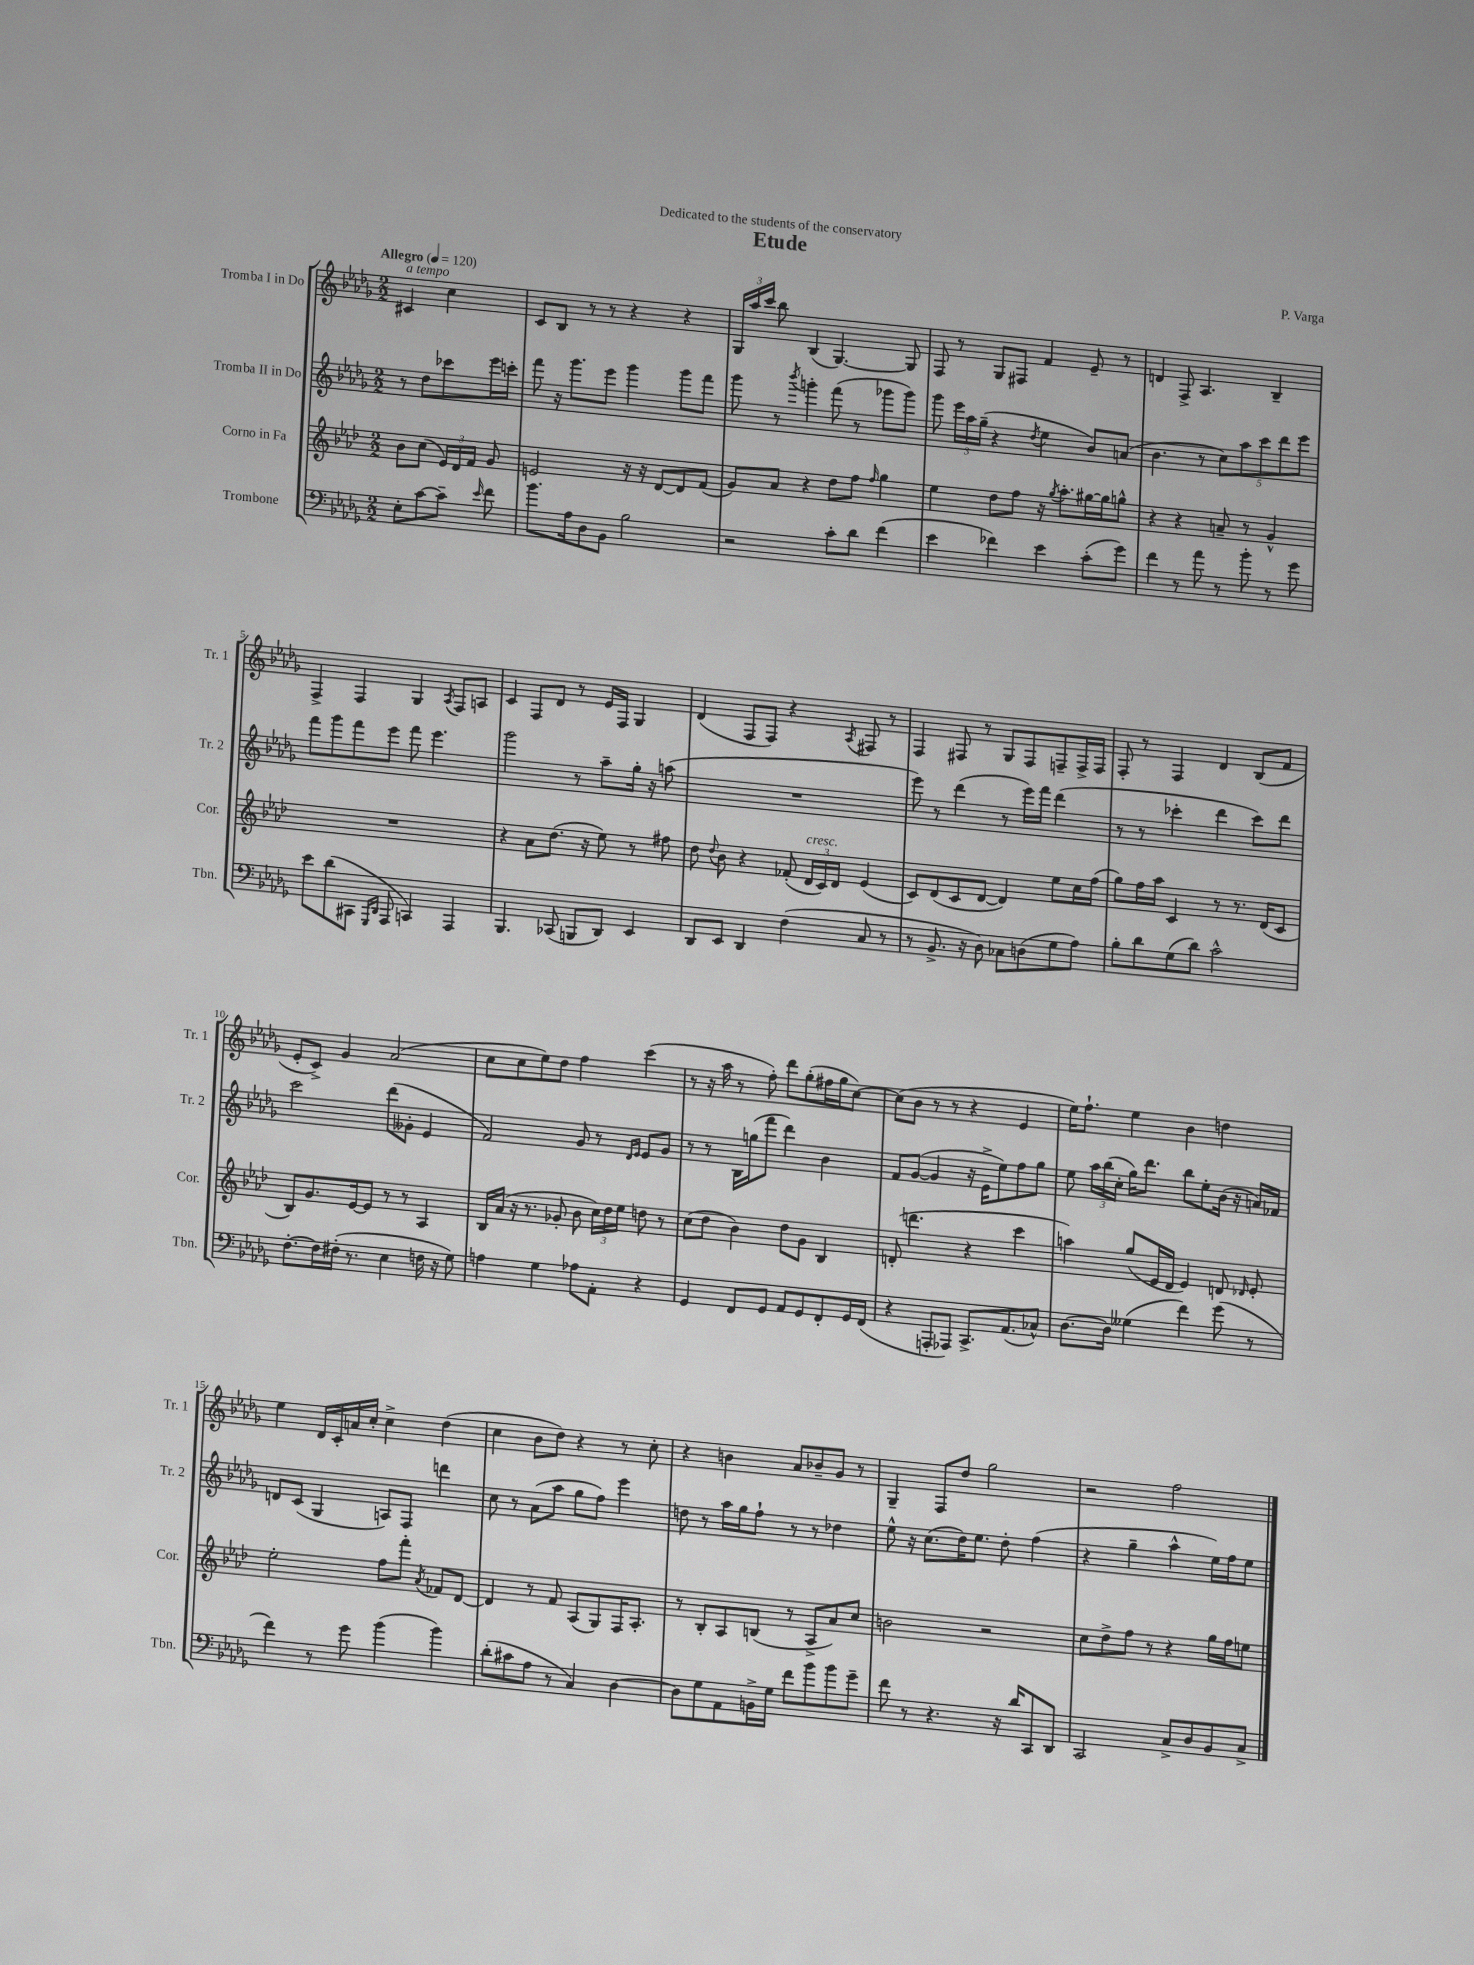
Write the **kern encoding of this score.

**kern	**kern	**kern	**kern
*part4	*part3	*part2	*part1
*staff4	*staff3	*staff2	*staff1
*I"Trombone	*I"Corno in Fa	*I"Tromba II in Do	*I"Tromba I in Do
*I'Tbn.	*I'Cor.	*I'Tr. 2	*I'Tr. 1
*clefF4	*clefG2	*clefG2	*clefG2
*k[b-e-a-d-g-]	*k[b-e-a-d-]	*k[b-e-a-d-g-]	*k[b-e-a-d-g-]
*M2/2	*M2/2	*M2/2	*M2/2
*MM120	*MM120	*MM120	*MM120
=	=	=	=
!	!	!	!LO:TX:a:B:t=Allegro
!	!	!	!LO:TX:a:i:t=a tempo
8E-'\L	8b-\L	8r	4c#X/
[8c\	(8cc\J	8dd-\L	.
8c~\J]	24e-/LL)	8ccc-X\	4cc\
.	24d-/	.	.
.	24f/JJ	.	.
16qqe-/	.	.	.
8f\	8g/	16eee-\L	.
.	.	16cccn'\JJ	.
=1	=1	=1	=1
8.b-\L	2en/	8fff\	8c/L
.	.	16r	8B-/J
16A-\k	.	8.ggg-\L	.
8D-\	.	.	8r
8BB-\J	.	8eee-\J	8r
2B-\	16r	4ggg-\	4r
.	16r	.	.
.	[8d-/L	.	.
.	8d-/]	8ggg-\L	4r
.	(8f/J	8fff\J	.
=2	=2	=2	=2
2r	8g/L)	8ggg-\	24G-/LL
.	.	.	24aa-/
.	.	.	24ccc/JJ
.	8a-/J	8r	8bb-\
.	.	8qbbb-/	.
.	4r	4gggn'\	(4B-/
8c'\L	8dd-\L	(8fff\	[4.G-/)
8d-\J	8ff\J	8r	.
.	16qqff/	.	.
(4f\	4gg\	8ggg-X\L	.
.	.	8ggg-\J)	8G-/]
=3	=3	=3	=3
4e-\	4ee-\	8ggg-\	8F/
.	.	24eee-\LL	8r
.	.	24aa-\	.
.	.	(24gg-~\JJ	.
4f-X\)	8dd-\L	4r	8G-/L
.	8ff\J	.	8F#X/J
.	.	8qdd-/	.
4e-\	16r	4ee-\	4f/
.	8qgg/	.	.
.	8.aa-'\L	.	.
(8c'\L	[16gg#X\L	8b-/L)	8e-~/
.	16gg#\J]	.	.
8g-\J)	8ggn^^\J	(8an/J	8r
=4	=4	=4	=4
4f\	4r	4.b-\	4dn/
8r	4r	.	8F^/
8a-\	.	8r	4.A-/
8r	8an~/	10cc\L)	.
.	.	10aa-\	.
8b-'\	8r	.	.
.	.	10ccc\	.
8r	4g^^/	.	4B-~/
.	.	10ddd-\	.
8g-\	.	.	.
.	.	10eee-\J	.
!!LO:LB:g=z
=5	=5	=5	=5
8e-\L	1r	8fff\L	4F^/
(8d-\	.	8ggg-\	.
8CC#X\J	.	8fff\	4F/
16qqGGG-/LL	.	.	.
16qqDD-/JJ	.	.	.
8AAA-/	.	8eee-\J	.
4CCn/)	.	8fff\	4G-/
.	.	4.eee-\	.
.	.	.	8qA-/
4AAA-/	.	.	8F/L
.	.	.	8An/J
=6	=6	=6	=6
4.BBB-/	4r	2ggg-\	4c/
.	8a-\L	.	8F/L
(8CC-X/	(8.dd-\J	.	8d-/J
8BBBn/L	.	8r	8r
.	16r	.	.
8DD-/J)	8ee-\)	8aa-~\L	16e-/LL
.	.	.	16F/JJ
4EE-/	8r	16gg-'\Jk	4G-/
.	.	16r	.
.	8ff#X\	(8aan\	.
=7	=7	=7	=7
8DD-/L	8dd-\	1r	(4d-/
.	8qqdd-/	.	.
8EE-/J	8b-\	.	.
4DD-/	4r	.	8F/L
.	.	.	8F/J)
(4F\	(8f-X'/	.	4r
!	!LO:TX:a:i:t=cresc.	!	!
.	24d-/LL	.	.
.	24c/)	.	.
.	24d-/JJ	.	.
.	.	.	8qA-/
8C/	(4e-/	.	8F#X/
8r	.	.	8r
=8	=8	=8	=8
8r	8c/L)	8eee-\)	4F/
8.BB-^/	(8d-/	8r	.
.	8c/	(4ddd-\	8F#X/
16r	.	.	.
8D-\)	[8d-/J	.	8r
8C-X\L	4d-/])	8r	8G-/L
(8Dn\	.	16eee-\LL)	8F#/
.	.	16fff\JJ	.
8G-\	8ee-\L	(4ddd-\	8Fn~/
8A-\J)	16cc\L	.	16F^/L
.	(16ff\JJ	.	16F/JJ
=9	=9	=9	=9
8B-'\L	8gg\L)	8r	8F'/
8d-\	16ff\L	8r	8r
.	16aa-\JJ	.	.
(8G-\	4c/	4ccc-X'\	4F/
8d-\J)	.	.	.
2c^^\	8r	4ddd-\	4d-/
.	8.r	.	.
.	.	8ccc-\L)	(8B-/L
.	(16d-/KL	.	.
.	8c/J	8ddd-\J	8f/J
!!LO:LB:g=z
=10	=10	=10	=10
[8.F'\L	8B-/L)	2ccc\	8e-'/L
.	8.g/	.	8c^/J)
16F\L]	.	.	.
(16F#X'\JJ	.	.	4g-/
8.r	[16e-/k	.	.
.	8e-/J]	.	.
4E-\	8r	(8ddd-\L	(2a-/
.	8r	8g--X'\J	.
16Fn\	4A-/	4e-/	.
16r	.	.	.
8G-\)	.	.	.
=11	=11	=11	=11
4An\	16B-/LL	2f/)	8cc\L
.	(16a-/JJ	.	.
.	16r	.	8cc\
.	8.r	.	.
4G-\	.	.	8ee-\)
.	8g-X'/	.	8dd-\J
8A-X\L	8b-\	8g-/	4ff\
8AA-'\J	24cc\LL)	8r	.
.	24dd-\	.	.
.	24ee-\JJ	.	.
.	.	16qqd-/LL	.
.	.	16qqe-/JJ	.
4r	8ddn\	8e-/L	(4ccc\
.	8r	8g-/J	.
=12	=12	=12	=12
4GG-/	(8cc\L	8r	8r
.	8dd-\J	8r	16r
.	.	.	16aa-\
8FF/L	4b-\)	16B-\LL	8r
.	.	(16ggn\J	.
8GG-/J	.	8fff\J	8ff'\)
8AA-/L	8dd-\L	4ddd-\)	8ddd-\L
8GG-/	8g\J	.	(8gg-'\
8FF'/	4B-/	4b-\	16ff#X\L
.	.	.	16gg-\J
16GG-/L	.	.	[8cc\J)
(16FF/JJ	.	.	.
=13	=13	=13	=13
4r	(8dn'/	8f/L	(8cc\L]
.	4.dddn\	([8g-/J	8b-\J
8AAAn'/L	.	4g-/]	8r
8AAA-X/J)	.	.	8r
8.CC^/L	4r	16r	4r
.	.	16e-^\KL	.
.	.	8ee-\)	.
(8.AA-/	.	.	.
.	4ccc\	8ff\	4e-/
8C-X^^/J)	.	8gg-\J	.
=14	=14	=14	=14
[8.D-\L	4aan\)	8ee-\	16ee-\KL)
.	.	.	8.ff`\J
.	.	24aa-\LL	.
.	.	(24bb-\	.
16D-\Jk]	.	.	.
.	.	24cc'\JJ	.
(4G--X\	(8gg/L	16gg-\KL)	4ee-\
.	.	8.ddd-\J	.
.	16e-/L	.	.
.	16d-/JJ	.	.
4f\)	4e-/)	8bb-\L	4b-\
.	.	8ee-'\	.
(8g-\	8dn/	(16b-\Jk	4ddn\
.	.	16r	.
.	16qqd-X/	.	.
8r	8e-'/	16an/LL)	.
.	.	16f-X/JJ	.
!!LO:LB:g=z
=15	=15	=15	=15
4f\)	2ee-'\	8dn/L	4ee-\
.	.	(8c/J	.
8r	.	4G-/	16d-/LL
.	.	.	16c'/
8g-\	.	.	16an/
.	.	.	16cc'/JJ
(4b-\	8ff\L	8An/L)	4cc^\
.	8fff'\J	8F/J	.
.	8qa-/	.	.
4b-\)	8f-X/L	4dddn\	(4dd-\
.	[8d-/J	.	.
=16	=16	=16	=16
(8d-'\L	4d-/]	8cc\	4cc\
8c#X\	.	8r	.
8A-\J	8r	(8a-\L	8b-\L
8r	8f/	8aa-\J	8dd-\J)
4C/)	(8A-/L	8gg-\L	4r
.	8G/)	8ff\J)	.
[4D-\	16F/K	4eee-\	8r
.	8.A-'/J	.	.
.	.	.	8cc'\
=17	=17	=17	=17
8D-\L]	8r	8ddn\	4r
8G-\	8B-'/L	8r	.
8AA-\	8A-/	16aa-\LL	4bn\
.	.	16gg-\J	.
16BBn^\L	(8Bn/J	8ff`\J	.
16G-\JJ	.	.	.
8f\L	8r	8r	8a-/L
8b-\	8A-^/L	8r	8b-X~/
8b-\	8a-/)	4dd-X\	8g-/J
8g-~\J	8cc/J	.	8r
=18	=18	=18	=18
8f\	2bn\	8ee-^^\	4G-~/
8r	.	16r	.
.	.	(8.cc\L	.
4.r	.	.	8F/L
.	.	16dd-\K)	8dd-/J
.	.	8.ee-\J	.
.	2r	.	2gg-\
16r	.	8dd-'\	.
16d-/KL	.	.	.
8CC/	.	(4ff\	.
8DD-/J	.	.	.
=19	=19	=19	=19
2CC/	8cc\L	4r	2r
.	8dd-^\	.	.
.	8ff\J	4gg-~\	.
.	8r	.	.
8C^/L	4r	4aa-^^\	2ff\
8D-/	.	.	.
8BB-/	16gg\LL	16ee-\LL)	.
.	16ff\J	16ff\J	.
8C^/J	8een\J	8ee-\J	.
==	==	==	==
*-	*-	*-	*-
